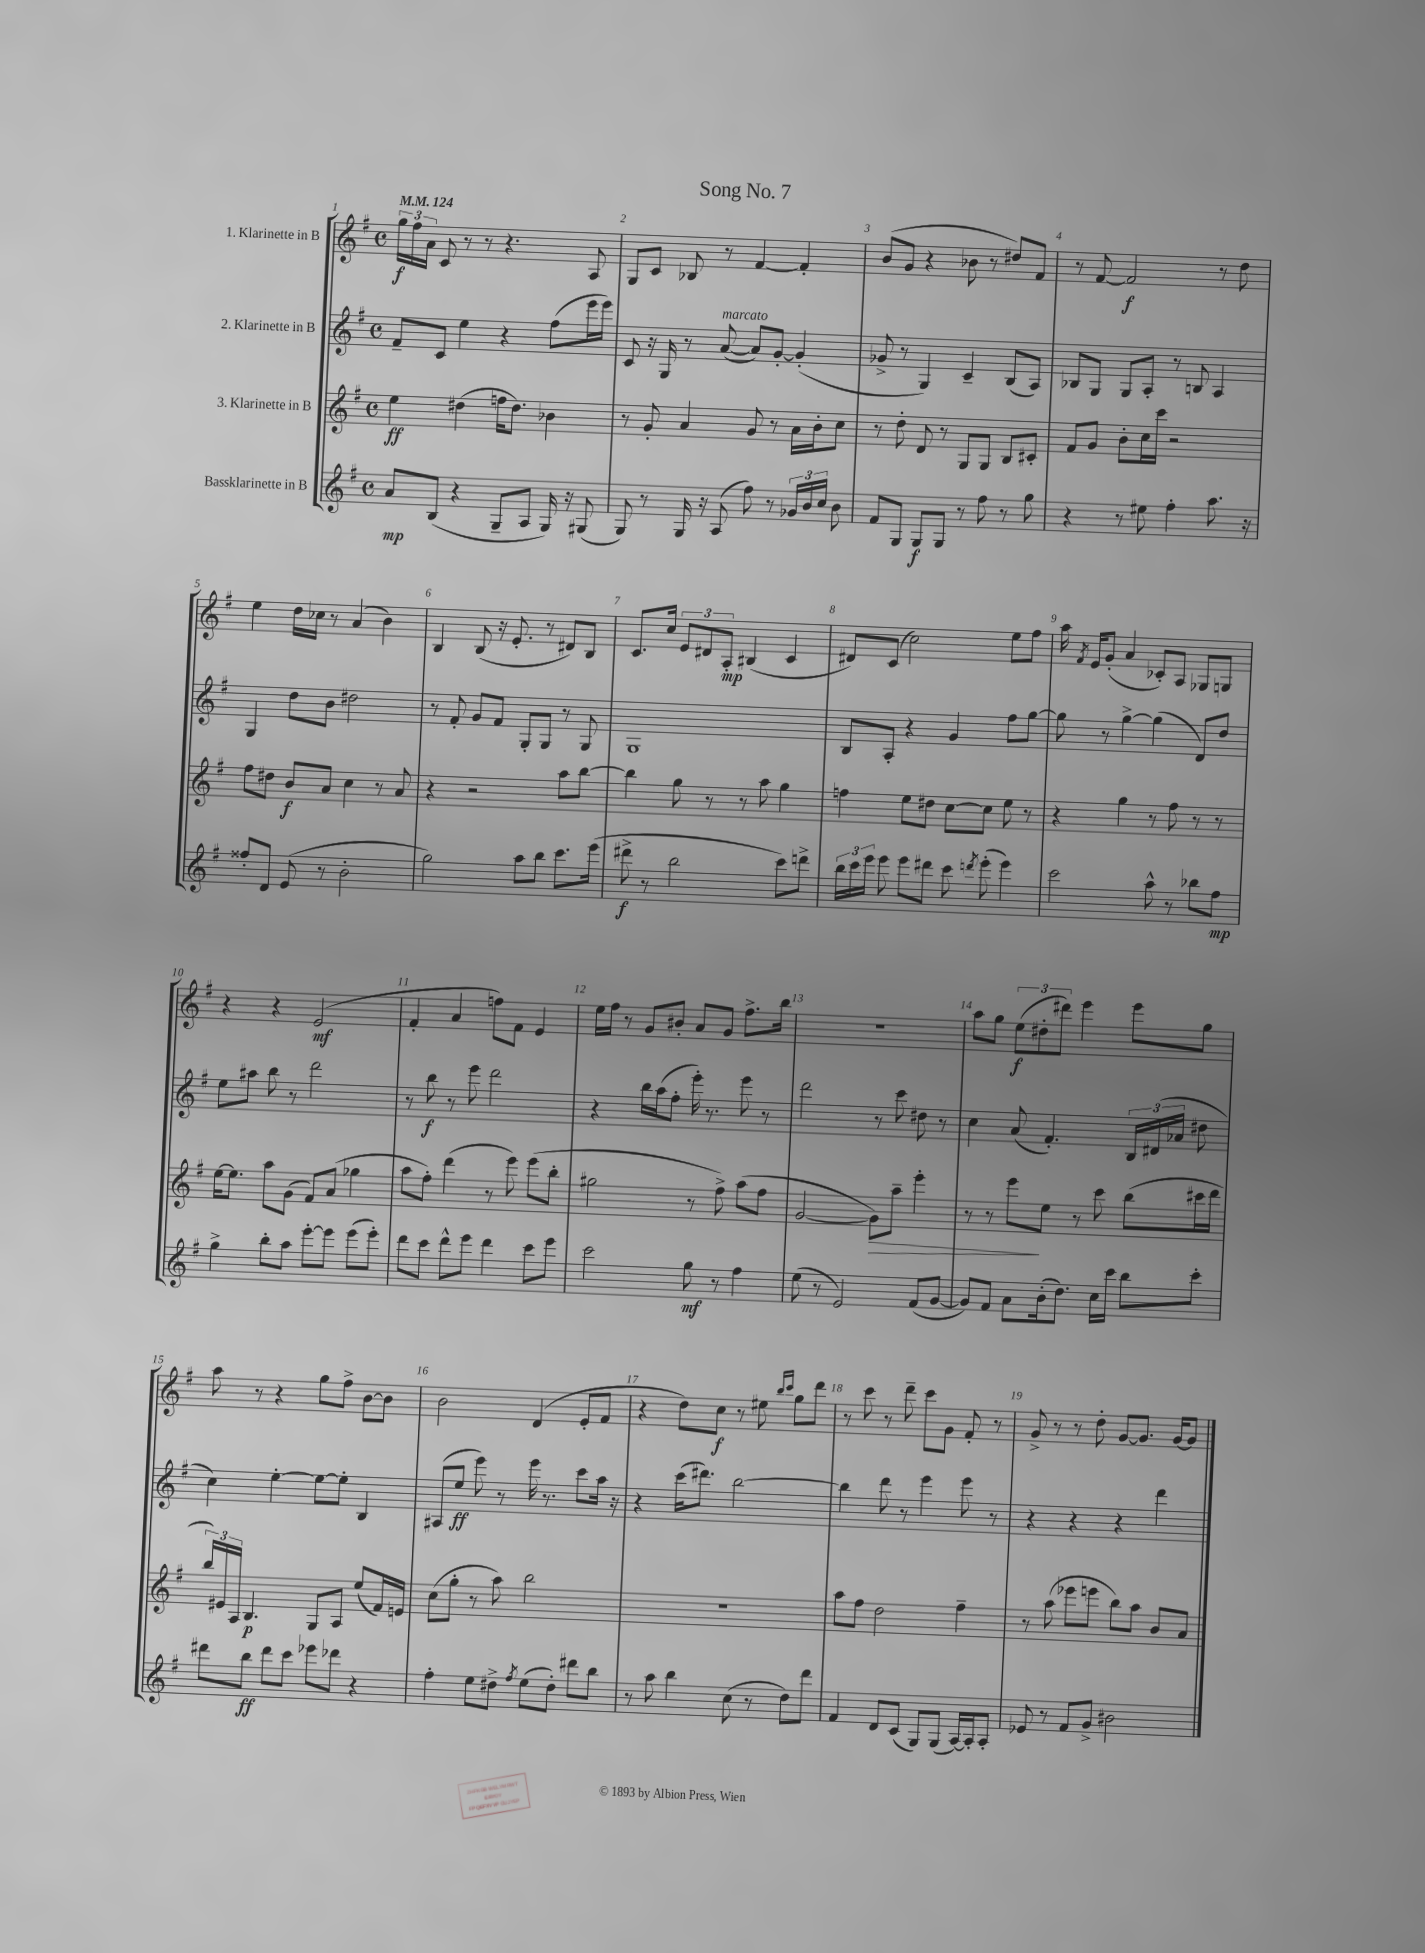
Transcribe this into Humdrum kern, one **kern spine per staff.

**kern	**dynam	**kern	**dynam	**kern	**dynam	**kern	**dynam
*part4	*part4	*part3	*part3	*part2	*part2	*part1	*part1
*staff4	*staff4	*staff3	*staff3	*staff2	*staff2	*staff1	*staff1
*I"Bassklarinette in B	*	*I"3. Klarinette in B	*	*I"2. Klarinette in B	*	*I"1. Klarinette in B	*
*clefG2	*	*clefG2	*	*clefG2	*	*clefG2	*
*k[f#]	*	*k[f#]	*	*k[f#]	*	*k[f#]	*
*M4/4	*	*M4/4	*	*M4/4	*	*M4/4	*
*met(c)	*	*met(c)	*	*met(c)	*	*met(c)	*
*MM124	*	*MM124	*	*MM124	*	*MM124	*
=1	=1	=1	=1	=1	=1	=1	=1
8a/L	mp	4ee\	ff	8f#~/L	.	24gg\LL	f
.	.	.	.	.	.	24ff#\	.
.	.	.	.	.	.	24a\JJ	.
(8B/J	.	.	.	8c/J	.	8c/	.
4r	.	(4dd#X\	.	4ee\	.	8r	.
.	.	.	.	.	.	8r	.
8G~/L	.	16ffn\KL	.	4r	.	4.r	.
.	.	8.dd#\J)	.	.	.	.	.
8A/J	.	.	.	.	.	.	.
16G/)	.	4b-X\	.	(8ff#\L	.	.	.
16r	.	.	.	.	.	.	.
(8G#X/	.	.	.	16eee\L	.	8A/	.
.	.	.	.	16eee\JJ)	.	.	.
=2	=2	=2	=2	=2	=2	=2	=2
8G/)	.	8r	.	8c/	.	8G/L	.
8r	.	8g'/	.	16r	.	8c/J	.
.	.	.	.	16G/	.	.	.
16G/	.	4a/	.	8r	.	8B-X/	.
16r	.	.	.	.	.	.	.
!	!	!	!	!LO:TX:a:i:t=marcato	!	!	!
(8A/	.	.	.	([8a/	.	8r	.
8ff#\)	.	8g/	.	8a/L])	.	[4f#/	.
8r	.	8r	.	[8g'/J	.	.	.
24g-X/LL	.	16a\LL	.	(4g'/]	.	4f#'/]	.
24b/	.	.	.	.	.	.	.
.	.	16b'\J	.	.	.	.	.
24cc/JJ	.	.	.	.	.	.	.
8b\	.	8cc\J	.	.	.	.	.
=3	=3	=3	=3	=3	=3	=3	=3
8f#/L	.	8r	.	8g-X^/	.	(8b/L	.
8G/J	.	8dd'\	.	8r	.	8g/J	.
8G/L	f	8d/	.	4G/)	.	4r	.
8G/J	.	8r	.	.	.	.	.
8r	.	8G/L	.	4c~/	.	8b-X\	.
8ff#\	.	8G/J	.	.	.	8r	.
8r	.	8B/L	.	(8B/L	.	8dd#X/L)	.
8gg\	.	8c#X'/J	.	8A/J)	.	8f#/J	.
=4	=4	=4	=4	=4	=4	=4	=4
4r	.	8f#/L	.	8B-X/L	.	8r	.
.	.	8g/J	.	8G/J	.	[8f#/	.
8r	.	8b'\L	.	8G/L	.	2f#/]	f
8ee#X\	.	16cc\L	.	8A'/J	.	.	.
.	.	16ccc\JJ	.	.	.	.	.
4ff#'\	.	2r	.	8r	.	.	.
.	.	.	.	8Bn/	.	.	.
8.aa\	.	.	.	4A/	.	8r	.
.	.	.	.	.	.	8dd\	.
16r	.	.	.	.	.	.	.
!!LO:LB:g=z
=5	=5	=5	=5	=5	=5	=5	=5
8ff##X'/L	.	8ff#\L	.	4G/	.	4ee\	.
8d/J	.	8dd#X\J	.	.	.	.	.
(8e/	.	8b/L	f	8dd\L	.	16dd\LL	.
.	.	.	.	.	.	16cc-X\JJ	.
8r	.	8a/J	.	8b\J	.	8r	.
2b'\	.	4cc\	.	2dd#X\	.	(4a/	.
.	.	8r	.	.	.	4b\)	.
.	.	8a/	.	.	.	.	.
=6	=6	=6	=6	=6	=6	=6	=6
2gg\)	.	4r	.	8r	.	4B/	.
.	.	.	.	8f#'/	.	.	.
.	.	2r	.	8g/L	.	(8B/	.
.	.	.	.	8f#/J	.	16r	.
.	.	.	.	.	.	8.e'/	.
8aa\L	.	.	.	8G'/L	.	.	.
8bb\J	.	.	.	8G/J	.	8r	.
8.ccc\L	.	8aa\L	.	8r	.	8d#X/L)	.
.	.	[8bb\J	.	8G/	.	8B/J	.
(16eee\Jk	.	.	.	.	.	.	.
=7	=7	=7	=7	=7	=7	=7	=7
8ddd#X^\	f	4bb\]	.	1G	.	8.c/L	.
8r	.	.	.	.	.	.	.
.	.	.	.	.	.	16cc/Jk	.
2bb\	.	8gg\	.	.	.	12e/L	.
.	.	.	.	.	.	12d#X/	.
.	.	8r	.	.	.	.	.
.	.	.	.	.	.	12A'/J	mp
.	.	8r	.	.	.	(4B#X/	.
.	.	8aa\	.	.	.	.	.
8ccc\L)	.	4gg\	.	.	.	4c/	.
8dddn^\J	.	.	.	.	.	.	.
=8	=8	=8	=8	=8	=8	=8	=8
24bb\LL	.	4ffn\	.	8B/L	.	8d#X/L)	.
24ccc\	.	.	.	.	.	.	.
24eee\JJ	.	.	.	.	.	.	.
8eee\	.	.	.	8A'/J	.	(8c/J	.
8eee\L	.	8ee\L	.	4r	.	2cc\)	.
8ddd#X\J	.	8dd#X\J	.	.	.	.	.
8ccc\	.	[8cc\L	.	4g/	.	.	.
8qdddn/	.	.	.	.	.	.	.
(8eee'\	.	8cc\J]	.	.	.	.	.
4eee\)	.	8ee\	.	8ff#\L	.	8ee\L	.
.	.	8r	.	[8gg\J	.	8ff#\J	.
=9	=9	=9	=9	=9	=9	=9	=9
2ccc\	.	4r	.	8gg\]	.	16aa\	.
.	.	.	.	.	.	8qf#/	.
.	.	.	.	.	.	16e/KL	.
.	.	.	.	8r	.	(8g'/J	.
.	.	4gg\	.	[4gg^\	.	4a/	.
8aa^^\	.	8r	.	(4gg\]	.	8c-X'/L)	.
8r	.	8ff#\	.	.	.	8A/J	.
8bb-X\L	.	8r	.	8d/L)	.	8G-X/L	.
8ff#\J	mp	8r	.	8dd/J	.	8Gn/J	.
!!LO:LB:g=z
=10	=10	=10	=10	=10	=10	=10	=10
4gg^\	.	[16ee\KL	.	8ee\L	.	4r	.
.	.	8.ee\J]	.	.	.	.	.
.	.	.	.	8aa#X\J	.	.	.
8bb'\L	.	8aa\L	.	8bb\	.	4r	.
8aa\J	.	(8g\J	.	8r	.	.	.
[8eee'\L	.	8f#/L)	.	2ddd\	.	(2e/	mf
8eee\J]	.	(8a/J	.	.	.	.	.
(8eee\L	.	4gg-X\	.	.	.	.	.
8eee'\J)	.	.	.	.	.	.	.
=11	=11	=11	=11	=11	=11	=11	=11
8ddd\L	.	8aa\L	.	8r	.	4f#'/	.
8ccc\J	.	8ff#'\J)	.	8bb\	f	.	.
8ddd^^\L	.	(4ddd\	.	8r	.	4a/	.
8eee\J	.	.	.	8eee\	.	.	.
4ddd\	.	8r	.	2ddd\	.	8ffn\L)	.
.	.	8eee\)	.	.	.	8f#\J	.
8ccc\L	.	(8eee\L	.	.	.	4e/	.
8eee\J	.	8bb'\J	.	.	.	.	.
=12	=12	=12	=12	=12	=12	=12	=12
2ccc\	.	2gg#X\	.	4r	.	16ee\LL	.
.	.	.	.	.	.	16ff#\JJ	.
.	.	.	.	.	.	8r	.
.	.	.	.	16bb\LL	.	8g/L	.
.	.	.	.	(16aa\J	.	.	.
.	.	.	.	8ff#'\J	.	8b#X'/J	.
8gg\	mf	8r	.	16eee'\)	.	8a/L	.
.	.	.	.	8.r	.	.	.
8r	.	8ff#^\)	.	.	.	8g/J	.
4ff#\	.	(8aa\L	.	8eee\	.	8.ff#^\L	.
.	.	8ff#\J	.	8r	.	.	.
.	.	.	.	.	.	16bb\Jk	.
=13	=13	=13	=13	=13	=13	=13	=13
(8ee\	.	[2g/	.	2ddd\	.	1r	.
8r	.	.	.	.	.	.	.
2e/)	.	.	.	.	.	.	.
!	!	!	!LO:HP:b	!	!	!	!
.	.	8g\L])	>	8r	.	.	.
.	.	8aa~\J	.	8ccc\	.	.	.
(8f#/L	.	4eee'\	.	8dd#X\	.	.	.
[8g/J	.	.	.	8r	.	.	.
=14	=14	=14	=14	=14	=14	=14	=14
8g/L])	.	8r	.	4cc\	.	8aa\L	.
8f#/J	.	8r	.	.	.	8gg\J	.
8a\L	.	8eee\L	.	(8a/	.	(12ee\L	f
.	.	.	.	.	.	12dd#X'\	.
(16b'\k	.	8ee\J	]	4.f#'/)	.	.	.
.	.	.	.	.	.	12ddd#X\J)	.
8.dd\J)	.	.	.	.	.	.	.
.	.	8r	.	.	.	4eee\	.
16cc\LL	.	8ccc\	.	.	.	.	.
16ccc\JJ	.	.	.	.	.	.	.
8bb\L	.	(8bb\L	.	24B/LL	.	8eee\L	.
.	.	.	.	(24d#X/	.	.	.
.	.	.	.	24a-X/JJ	.	.	.
8ccc'\J	.	16ccc#X\L	.	8dd#X\	.	8gg\J	.
.	.	16ddd\JJ	.	.	.	.	.
!!LO:LB:g=z
=15	=15	=15	=15	=15	=15	=15	=15
8ddd#X\L	.	24bb/LL)	.	4cc\)	.	8aa\	.
.	.	24e#X/	.	.	.	.	.
.	.	24A/JJ	.	.	.	.	.
8bb\J	ff	4.B/	p	.	.	8r	.
8ddd#\L	.	.	.	[4ee'\	.	4r	.
8ccc\J	.	.	.	.	.	.	.
8eee-X\L	.	8G/L	.	8ee\L_	.	8gg\L	.
8ddd-X\J	.	8A/J	.	8ee'\J]	.	8ff#^\J	.
4r	.	(8ee/L	.	4B/	.	[8b\L	.
.	.	16f#/L)	.	.	.	8b\J]	.
.	.	16en/JJ	.	.	.	.	.
=16	=16	=16	=16	=16	=16	=16	=16
4ff#'\	.	(8cc\L	.	(8A#X/L	.	2b\	.
.	.	8gg'\J	.	8ee/J	ff	.	.
8ee\L	.	8r	.	8eee\)	.	.	.
8dd#X^\J	.	8aa\)	.	8r	.	.	.
8qff#/	.	.	.	.	.	.	.
(8ee\L	.	2bb\	.	16eee\	.	(4d/	.
.	.	.	.	8.r	.	.	.
8dd#'\J)	.	.	.	.	.	.	.
8ddd#X\L	.	.	.	8ccc\L	.	8e'/L	.
8bb\J	.	.	.	16aa\Jk	.	8f#/J	.
.	.	.	.	16r	.	.	.
=17	=17	=17	=17	=17	=17	=17	=17
8r	.	1r	.	4r	.	4r	.
8aa\	.	.	.	.	.	.	.
4bb\	.	.	.	(16ccc\KL	.	8dd\L)	.
.	.	.	.	8.ddd#X\J)	.	.	.
.	.	.	.	.	.	8cc\J	f
(8cc\	.	.	.	[2bb\	.	8r	.
8r	.	.	.	.	.	8ee#X\	.
.	.	.	.	.	.	16qqbb/LL	.
.	.	.	.	.	.	16qqccc/JJ	.
8dd\L)	.	.	.	.	.	8gg\L	.
8ddd\J	.	.	.	.	.	8ddd\J	.
=18	=18	=18	=18	=18	=18	=18	=18
4f#/	.	8aa\L	.	4bb\]	.	8r	.
.	.	8ff#\J	.	.	.	8ccc\	.
8d/L	.	2dd\	.	8ddd\	.	8r	.
(8c/J	.	.	.	8r	.	8ddd~\	.
8G/L)	.	.	.	4eee\	.	8ccc\L	.
(8G/J	.	.	.	.	.	8g\J	.
[16A/LL)	.	4ff#~\	.	8eee\	.	8f#'/	.
16A'/J]	.	.	.	.	.	.	.
8A'/J	.	.	.	8r	.	8r	.
=19	=19	=19	=19	=19	=19	=19	=19
8e-X/	.	8r	.	4r	.	8g^/	.
8r	.	(8aa\	.	.	.	8r	.
8f#/L	.	8eee-X\L	.	4r	.	8r	.
8g^/J	.	8eeen\J	.	.	.	8dd'\	.
2b#X\	.	8bb\L)	.	4r	.	[8g/L	.
.	.	8aa\J	.	.	.	8.g/J]	.
.	.	8b/L	.	4ddd\	.	.	.
.	.	.	.	.	.	[16g/KL	.
.	.	8a/J	.	.	.	8g/J]	.
==	==	==	==	==	==	==	==
*-	*-	*-	*-	*-	*-	*-	*-
